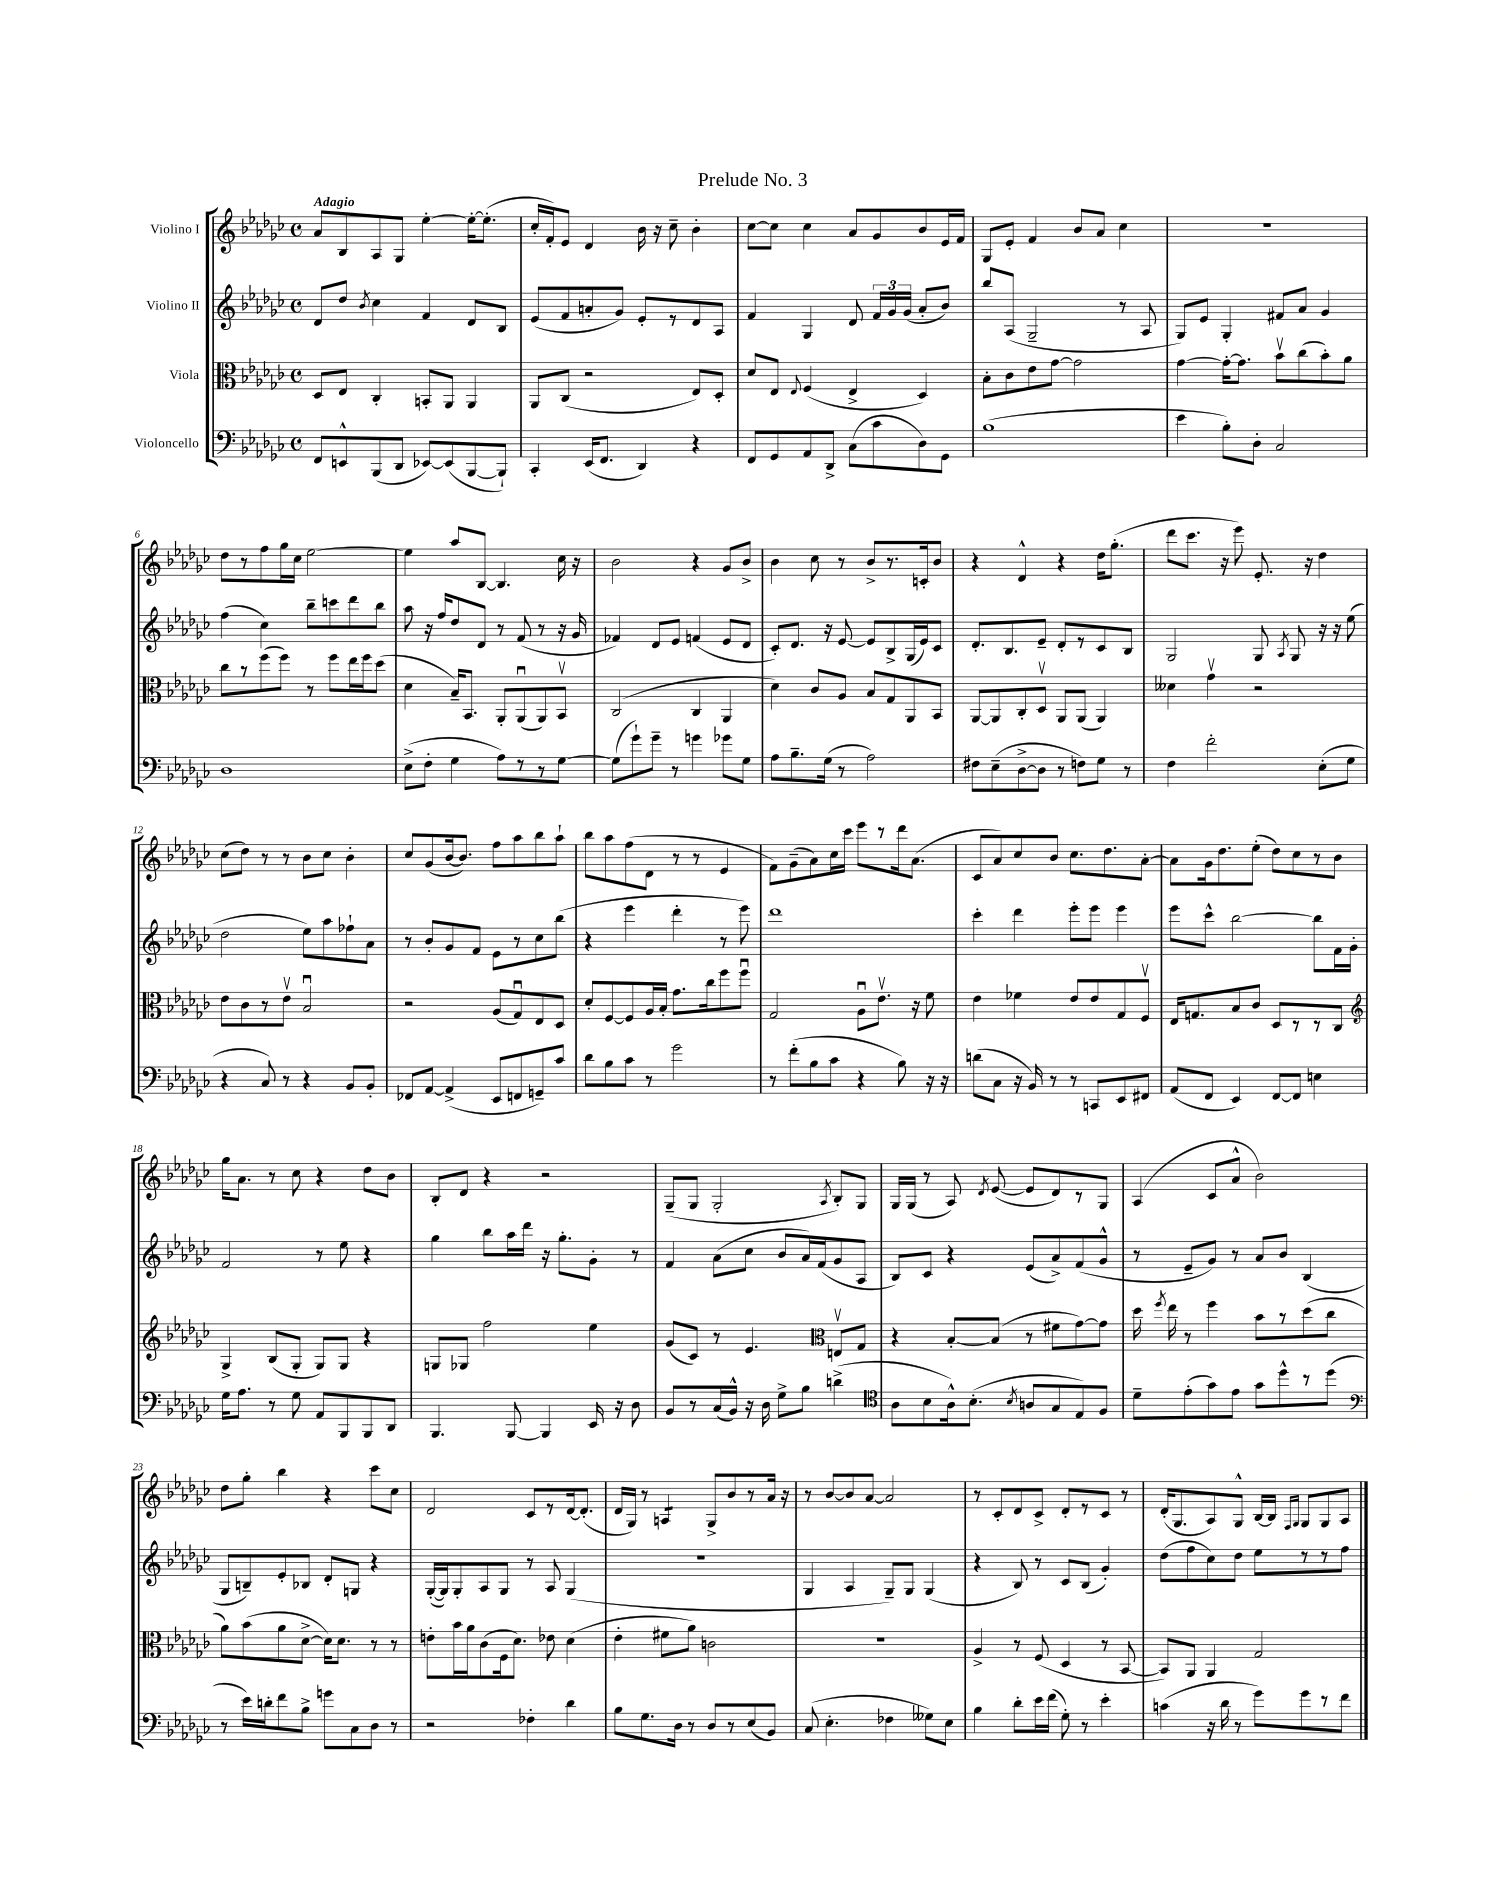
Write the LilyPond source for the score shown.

\header { title = "Prelude No. 3" }
<<
\new StaffGroup <<
\new Staff = "s0" \with { instrumentName = "Violino I" } {
    \clef treble \key ges \major \defaultTimeSignature \time 4/4 \tempo "Adagio"
    \autoBeamOff aes'8[ bes8 aes8 ges8] ees''4~-. ees''16[~-. ees''8.]-.( |
    ces''16[-. f'16-.) ees'8] des'4 bes'16 r16 ces''8-- bes'4-. |
    ces''8[~ ces''8] ces''4 aes'8[ ges'8 bes'8 ees'16 f'16] |
    ges8[ ees'8]-. f'4 bes'8[ aes'8] ces''4 |
    r1 |
    des''8[ r8 f''8 ges''16 ces''16] ees''2~ |
    ees''4 aes''8[ bes8]~ bes4. ces''16 r16 |
    bes'2 r4 ges'8[ bes'8]-> |
    bes'4 ces''8 r8 bes'8[-> r8. c'16-. bes'8] |
    r4 des'4-^ r4 des''16[ ges''8.]-.( |
    des'''8[ ces'''8.] r16 ees'''8) ees'8.-. r16 des''4 |
    ces''8[( des''8]) r8 r8 bes'8[ ces''8] bes'4-. |
    ces''8[ ges'8( bes'16~ bes'8.]) f''8[ aes''8 bes''8 aes''8]-! |
    bes''8[ aes''8 f''8( des'8] r8 r8 ees'4 |
    f'8[) ges'8--( aes'8) ces''16 ces'''16] ees'''8[ r8 des'''16 aes'8.]( |
    ces'8[ aes'8) ces''8 bes'8] ces''8.[ des''8. aes'8]~-. |
    aes'8[ ges'16 des''8. ees''8]-.( des''8[) ces''8 r8 bes'8] |
    ges''16[ aes'8.] r8 ces''8 r4 des''8[ bes'8] |
    bes8[-. des'8] r4 r2 |
    ges8[--( ges8] ges2-. \acciaccatura { aes8 } bes8[-.) ges8] |
    ges16[ ges16]( r8 aes8) \acciaccatura { des'8 } ees'8~( ees'8[ des'8) r8 ges8] |
    aes4( ces'8[ aes'8]-^ bes'2) |
    des''8[ ges''8]-. bes''4 r4 ces'''8[ ces''8] |
    des'2 ces'8[ r8 des'16~ des'8.]-.( |
    des'16[ ges16]) r8 a4:8 ges8[-> bes'8 r8 aes'16] r16 |
    r8 bes'8[~ bes'8 aes'8]~ aes'2 |
    r8 ces'8[-. des'8 ces'8]-> des'8[-. r8 ces'8] r8 |
    des'16[-.( ges8. aes8) ges8]-^ bes16[~ bes16] \grace { f16[ ges16] } ges8[ ges8 aes8] \bar "|." |
}
\new Staff = "s1" \with { instrumentName = "Violino II" } {
    \clef treble \key ges \major \defaultTimeSignature \time 4/4
    \autoBeamOff des'8[ des''8] \acciaccatura { bes'8 } ces''4 f'4 des'8[ bes8] |
    ees'8[( f'8 a'8-. ges'8]) ees'8[-. r8 des'8 aes8] |
    f'4 ges4 des'8 \tuplet 3/2 { f'16[ ges'16 ges'16]( } aes'8[-. bes'8]) |
    bes''8[ aes8]( ges2-- r8 aes8 |
    ges8[) ees'8] ges4-. fis'8[ aes'8] ges'4 |
    f''4( ces''4) bes''8[-- c'''8 des'''8 bes''8] |
    aes''8 r16 f''16[ des''8 des'8] r8 f'8( r8 r16 ges'16 |
    fes'4) des'8[ ees'8] f'4( ees'8[ des'8] |
    ces'8[-.) des'8.] r16 ees'8~ ees'8[ bes8-> ges16( ees'16) ces'8] |
    des'8.[-. bes8. ees'8]-- des'8[-. r8 ces'8 bes8] |
    ges2 ges8 \acciaccatura { aes8 } ges8 r16 r16 ees''8( |
    des''2 ees''8[) aes''8 fes''8-! aes'8] |
    r8 bes'8[-. ges'8 f'8] ees'8[ r8 ces''8 bes''8]( |
    r4 ees'''4 des'''4-. r8 ees'''8) |
    des'''1 |
    ces'''4-. des'''4 ees'''8[-. ees'''8] ees'''4 |
    ees'''8[ ces'''8]-^ bes''2~ bes''8[ f'16 ges'16]-. |
    f'2 r8 ees''8 r4 |
    ges''4 bes''8[ aes''16 des'''16] r16 ges''8.[-. ges'8]-. r8 |
    f'4 aes'8[( ces''8] bes'8[ aes'16) f'16( ges'8 aes8] |
    bes8[) ces'8] r4 ees'8[( aes'8->) f'8( ges'8]-^ |
    r8 ees'8[-- ges'8]) r8 aes'8[ bes'8] bes4( |
    ges8[ b8--) ees'8-. bes8] des'8[-. g8] r4 |
    ges16[~-.( ges16) ges8-. aes8 ges8] r8 aes8 ges4( |
    R1 |
    ges4 aes4 ges8[--) ges8] ges4( |
    r4 bes8) r8 ces'8[ bes8]( ges'4-.) |
    des''8[( f''8 ces''8) des''8] ees''8[ r8 r8 f''8] \bar "|." |
}
\new Staff = "s2" \with { instrumentName = "Viola" } {
    \clef alto \key ges \major \defaultTimeSignature \time 4/4
    \autoBeamOff des8[ ees8] ces4-. b,8[-. aes,8] aes,4 |
    aes,8[ ces8]( r2 ees8[) des8]-. |
    des'8[ ees8] \appoggiatura { ees8 } f4( ees4-> des4) |
    bes8[-. ces'8 ees'8 ges'8]~ ges'2 |
    ges'4~ ges'16[~-. ges'8.] bes'8[\upbow ces''8( bes'8-.) aes'8] |
    ces''8[ r8 f''8( f''8]) r8 f''8[ ees''16 f''16 des''8]( |
    des'4 bes16[--) bes,8.] aes,8[-. aes,8\downbow( aes,8) bes,8]\upbow |
    ces2( ces4 aes,4 |
    des'4) ces'8[ aes8] bes8[ ges8 aes,8 bes,8] |
    aes,8[~ aes,8 ces8-. des8]\upbow aes,8[ aes,8]( aes,4) |
    deses'4 ges'4\upbow r2 |
    ees'8[ ces'8 r8 ees'8]\upbow bes2\downbow |
    r2 aes8[( ges8\downbow) ees8 des8] |
    des'8[-. f8~ f8 aes16 bes16]-. ges'8.[ ces''16 f''8 f''8]\downbow |
    ges2 aes8[\downbow ees'8.]\upbow r16 f'8 |
    ees'4 fes'4 ees'8[ ees'8 ges8 f8]\upbow |
    ees16[ g8. bes8 ces'8] des8[ r8 r8 ces8] |
    \clef treble ges4-> bes8[( ges8]-. ges8[) ges8] r4 |
    g8[ ges8] f''2 ees''4 |
    ges'8[( ces'8]) r8 ees'4. \clef alto e8[\upbow ges8] |
    r4 bes8[~-. bes8]( r8 fis'8[ ges'8~) ges'8] |
    des''16 \acciaccatura { f''8 } ees''16 r8 f''4 bes'8[ r8 des''8( ces''8] |
    aes'8[) bes'8( aes'8 des'8]~-> des'16[) des'8.] r8 r8 |
    e'8[-. bes'16 aes'16 ces'8( f16 des'8.]) ees'8 des'4( |
    ees'4-. fis'8[ aes'8]) c'2 |
    r1 |
    aes4-> r8 f8( des4 r8 bes,8~ |
    bes,8[) aes,8] aes,4 ges2 \bar "|." |
}
\new Staff = "s3" \with { instrumentName = "Violoncello" } {
    \clef bass \key ges \major \defaultTimeSignature \time 4/4
    \autoBeamOff f,8[ e,8-^ bes,,8( des,8] ees,8[~) ees,8( bes,,8~ bes,,8]-!) |
    ces,4-. ees,16[( f,8.] des,4) r4 |
    f,8[ ges,8 aes,8 des,8]-> ces8[( ces'8 des8) ges,8] |
    bes1( |
    ees'4 bes8[-.) des8]-. ces2 |
    des1 |
    ees8[->( f8]-. ges4 aes8[) r8 r8 ges8]~ |
    ges8[( ges'8-!) ges'8]-- r8 g'4 ges'8[ ges8] |
    aes8[ bes8.-- ges16]( r8 aes2) |
    fis8[ ees8--( des8~-> des8] r8 f8[) ges8] r8 |
    f4 f'2-. ees8[-.( ges8] |
    r4 ces8) r8 r4 bes,8[ bes,8]-. |
    fes,8[ aes,8]~ aes,4->( ees,8[ f,8 g,8--) ces'8] |
    des'8[ bes8 ces'8] r8 ges'2 |
    r8 f'8[-.( bes8 ces'8] r4 bes8) r16 r16 |
    d'8[( ces8] r16 bes,16) r8 r8 c,8[ ees,8 fis,8] |
    aes,8[( f,8] ees,4) f,8[~ f,8] e4 |
    ges16[ aes8.] r8 ges8 aes,8[ bes,,8 bes,,8 des,8] |
    bes,,4. bes,,8~ bes,,4 ees,16 r16 des8 |
    bes,8[ r8 ces16( bes,16]-^) r16 des16 ges8[-> bes8] d'4->( |
    \clef tenor aes8[ bes8 aes16-^) bes8.]-.( \acciaccatura { bes8 } a8[ ges8 ees8) f8] |
    des'8[-- ees'8-.( ges'8) ees'8] ges'8[ des''8-^ r8 des''8]( |
    \clef bass r8 ees'16[) d'16-. f'8 bes8]-> g'8[ ces8 des8] r8 |
    r2 fes4-. des'4 |
    bes8[ ges8. des16] r8 des8[ r8 ees8( bes,8]) |
    ces8( ees4.-. fes4 geses8[) ees8] |
    bes4 des'8[-. ees'16 f'16]( ges8-.) r8 ees'4-. |
    c'4( r16 des'16 r8 ges'8[) ges'8 r8 f'8] \bar "|." |
}
>>
>>
